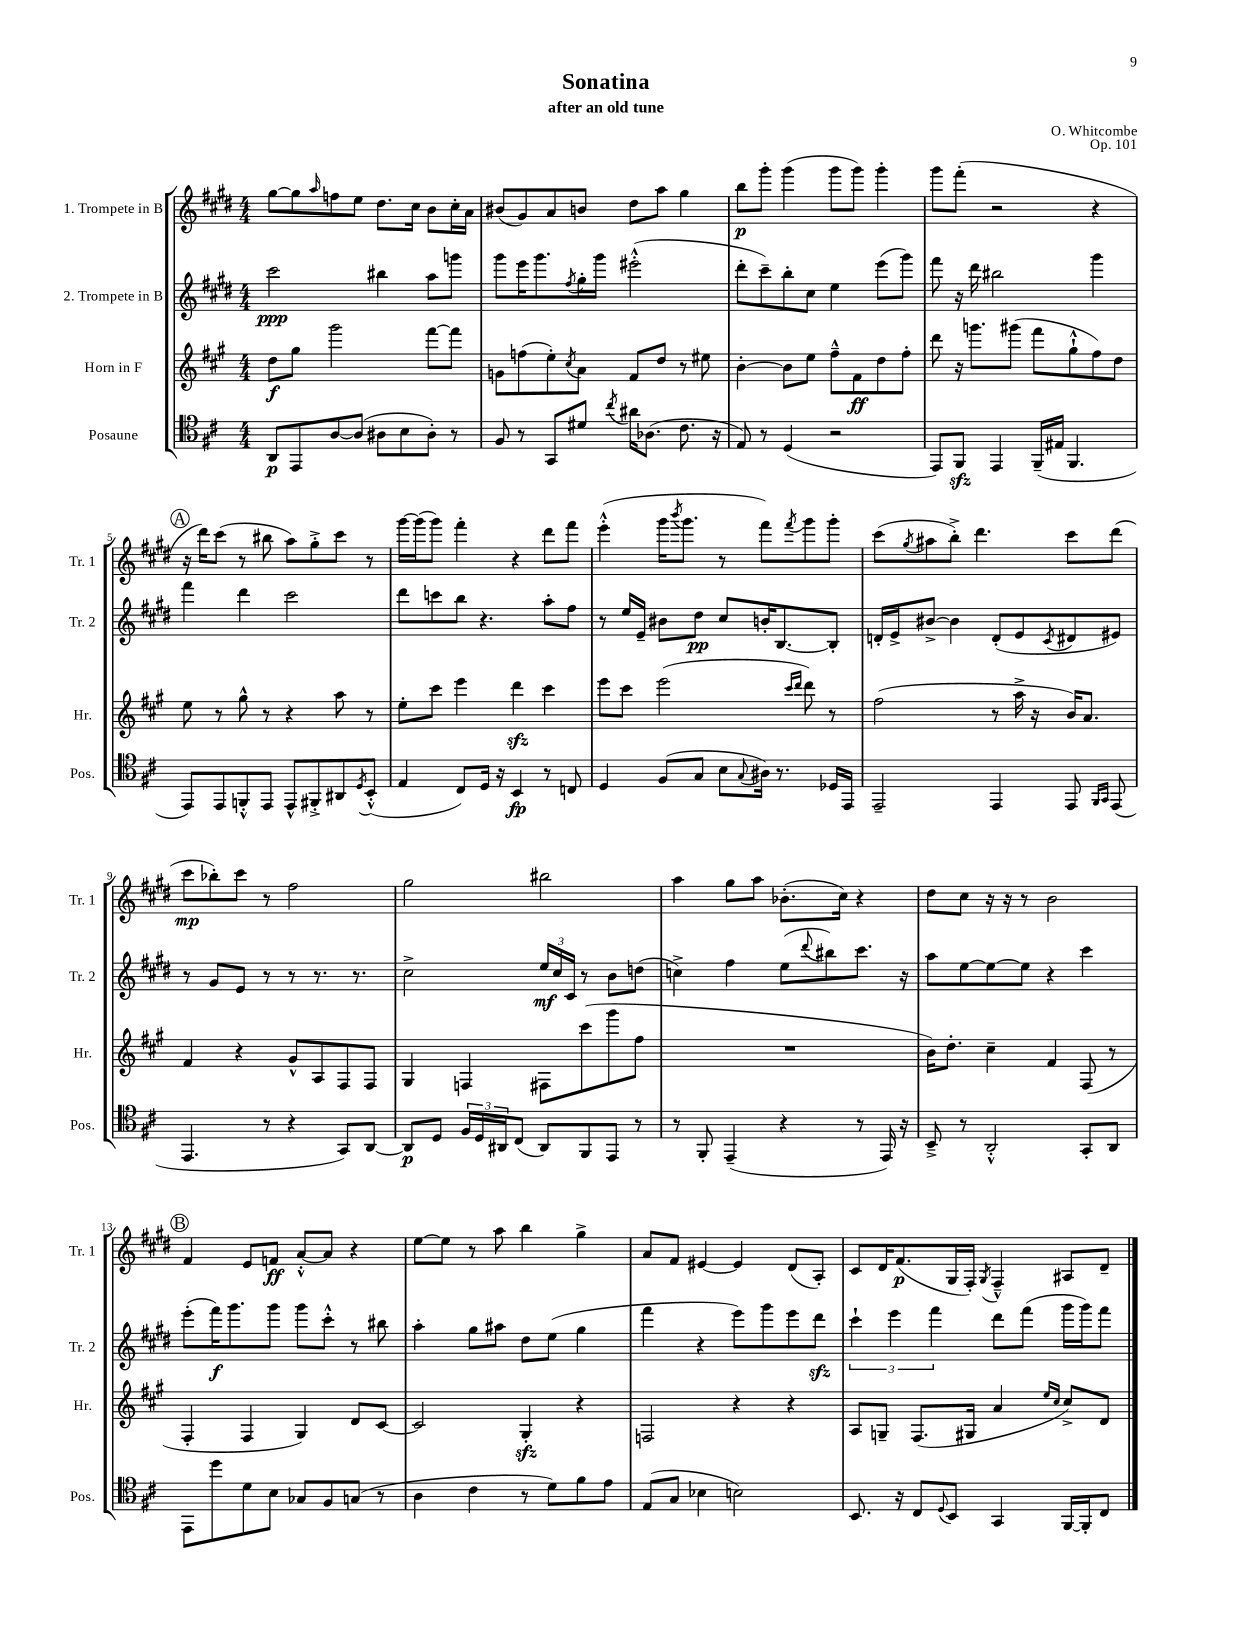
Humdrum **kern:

**kern	**dynam	**kern	**dynam	**kern	**dynam	**kern	**dynam
*part4	*part4	*part3	*part3	*part2	*part2	*part1	*part1
*staff4	*staff4	*staff3	*staff3	*staff2	*staff2	*staff1	*staff1
*I"Posaune	*	*I"Horn in F	*	*I"2. Trompete in B	*	*I"1. Trompete in B	*
*I'Pos.	*	*I'Hr.	*	*I'Tr. 2	*	*I'Tr. 1	*
*clefC4	*	*clefG2	*	*clefG2	*	*clefG2	*
*k[f#c#]	*	*k[f#c#g#]	*	*k[f#c#g#d#]	*	*k[f#c#g#d#]	*
*M4/4	*	*M4/4	*	*M4/4	*	*M4/4	*
=1	=1	=1	=1	=1	=1	=1	=1
8AA/L	p	8dd\L	f	2ccc#\	ppp	[8gg#\L	.
8EE/	.	8gg#\J	.	.	.	8gg#\]	.
.	.	.	.	.	.	16qqaa/	.
[8A/	.	2ggg#\	.	.	.	8ffn\	.
(8A/J]	.	.	.	.	.	8ee\J	.
8A#X\L	.	.	.	4bb#X\	.	8.dd#\L	.
8B\	.	.	.	.	.	.	.
.	.	.	.	.	.	16cc#\Jk	.
8A#'\J)	.	[8fff#\L	.	8aa\L	.	8b\L	.
8r	.	8fff#\J]	.	8gggn\J	.	16cc#'\L	.
.	.	.	.	.	.	16a\JJ	.
=2	=2	=2	=2	=2	=2	=2	=2
8F#/	.	8gn\L	.	8ggg#\L	.	(8b#X/L	.
8r	.	(8ffn\	.	16eee\K	.	8g#/)	.
.	.	.	.	8.ggg#\	.	.	.
8GG/L	.	8ee'\)	.	.	.	8a/	.
.	.	8qcc#/	.	8qff#/	.	.	.
8d#X/J	.	8a\J	.	16gg#'\L	.	8bn/J	.
.	.	.	.	16ggg#\JJ	.	.	.
8qcc#/	.	.	.	.	.	.	.
16a#X\KL	.	8f#/L	.	(2eee#X'^^\	.	8dd#\L	.
(8.A-X\J	.	.	.	.	.	.	.
.	.	8dd/J	.	.	.	8aa\J	.
8.c#\	.	8r	.	.	.	4gg#\	.
.	.	8ee#X\	.	.	.	.	.
16r	.	.	.	.	.	.	.
=3	=3	=3	=3	=3	=3	=3	=3
8E/)	.	[4b'\	.	8ddd#'\L	.	8bb\L	p
8r	.	.	.	8ccc#~\)	.	8ggg#'\J	.
(4D/	.	8b\L]	.	8bb'\	.	(4ggg#\	.
.	.	8ee\J	.	8cc#\J	.	.	.
2r	.	8ff#~^^\L	.	4ee\	.	8ggg#\L	.
.	.	8f#\	ff	.	.	8ggg#\J)	.
.	.	8dd\	.	(8eee\L	.	4ggg#'\	.
.	.	8ff#'\J	.	8ggg#\J)	.	.	.
=4	=4	=4	=4	=4	=4	=4	=4
8EE/L)	.	8ddd\	.	8fff#\	.	8ggg#\L	.
8FF#zz/J	.	16r	.	16r	.	(8fff#'\J	.
.	.	8.gggn\L	.	16ddd#\	.	.	.
4EE/	.	.	.	2bb#X\	.	2r	.
.	.	(8ggg#X\J	.	.	.	.	.
(16FF#~/LL	.	8fff#\L	.	.	.	.	.
16E#X/JJ	.	.	.	.	.	.	.
4.FF#/	.	8gg#`^^\	.	.	.	.	.
.	.	8ff#\)	.	4ggg#\	.	4r	.
.	.	8dd\J	.	.	.	.	.
!!LO:LB:g=z
!!LO:REH:place=s1:t=A
=5	=5	=5	=5	=5	=5	=5	=5
8EE/L)	.	8ee\	.	4fff#\	.	16r	.
.	.	.	.	.	.	16ddd#\KL)	.
8EE/	.	8r	.	.	.	(8ccc#\J	.
8FFn'^^/	.	8gg#^^\	.	4ddd#\	.	8r	.
8EE/J	.	8r	.	.	.	8bb#X\	.
8EE^^/L	.	4r	.	2ccc#\	.	8aa\L)	.
8FF#X'^/	.	.	.	.	.	8gg#'^\	.
8AA#X/	.	8aa\	.	.	.	8ccc#\J	.
8qD/	.	.	.	.	.	.	.
(8BB'^^/J	.	8r	.	.	.	8r	.
=6	=6	=6	=6	=6	=6	=6	=6
4E/	.	8ee'\L	.	8ddd#\L	.	[16ggg#\LL	.
.	.	.	.	.	.	(16ggg#\J]	.
.	.	8ccc#\J	.	8cccn\	.	8ggg#\J)	.
8C#/L)	.	4eee\	.	8bb\J	.	4fff#'\	.
16D/Jk	.	.	.	4.r	.	.	.
16r	.	.	.	.	.	.	.
4BB/	fp	4dddzz\	.	.	.	4r	.
8r	.	4ccc#\	.	8aa'\L	.	8ddd#\L	.
8Cn/	.	.	.	8ff#\J	.	8fff#\J	.
=7	=7	=7	=7	=7	=7	=7	=7
4D/	.	8eee\L	.	8r	.	(4eee'^^\	.
.	.	8ccc#\J	.	16ee/LL	.	.	.
.	.	.	.	16e~/JJ	.	.	.
(8F#/L	.	(2eee\	.	8b#X\L	.	16ggg#\KL	.
.	.	.	.	.	.	8qbbb/	.
.	.	.	.	.	.	8.ggg#\J	.
8G/J	.	.	.	8dd#\J	pp	.	.
8B\L	.	.	.	8cc#/L	.	8r	.
8qqG/	.	.	.	.	.	.	.
16A#X\Jk)	.	.	.	16bn'/K	.	8fff#\L)	.
8.r	.	.	.	[8.B/	.	.	.
.	.	16qqccc#/LL	.	.	.	.	.
.	.	16qqddd/JJ	.	.	.	8qfff#/	.
.	.	8ddd\)	.	.	.	8ggg#\	.
16D-X/LL	.	8r	.	8B'/J]	.	8ggg#'\J	.
16EE/JJ	.	.	.	.	.	.	.
=8	=8	=8	=8	=8	=8	=8	=8
2EE~/	.	(2ff#\	.	16dn'/LL	.	(8ccc#\L	.
.	.	.	.	16e^/J	.	.	.
.	.	.	.	.	.	8qgg#/	.
.	.	.	.	[8b#X^/J	.	8aa#X\	.
.	.	.	.	4b#\]	.	8bb'^\J)	.
.	.	.	.	.	.	4.ddd#\	.
4EE/	.	8r	.	(8d'/L	.	.	.
.	.	16aa^\	.	8e/	.	.	.
.	.	16r	.	.	.	.	.
.	.	.	.	8qc#/	.	.	.
8EE/	.	16b/KL)	.	8d#X/	.	8ccc#\L	.
.	.	8.a/J	.	.	.	.	.
16qqFF#/LL	.	.	.	.	.	.	.
16qqGG/JJ	.	.	.	.	.	.	.
(8EE/	.	.	.	8e#X/J)	.	(8ddd#\J	.
!!LO:LB:g=z
=9	=9	=9	=9	=9	=9	=9	=9
4.EE/	.	4f#/	.	8r	.	8ccc#\L	mp
.	.	.	.	8g#/L	.	8bb-X'\)	.
.	.	4r	.	8e/J	.	8ccc#\J	.
8r	.	.	.	8r	.	8r	.
4r	.	8g#^^/L	.	8r	.	2ff#\	.
.	.	8A/	.	8.r	.	.	.
8GG/L)	.	8F#/	.	.	.	.	.
.	.	.	.	8.r	.	.	.
[8AA/J	.	8F#/J	.	.	.	.	.
=10	=10	=10	=10	=10	=10	=10	=10
8AA/L]	p	4G#/	.	2cc#^\	.	2gg#\	.
8D/J	.	.	.	.	.	.	.
24F#/LL	.	4Fn/	.	.	.	.	.
24D/	.	.	.	.	.	.	.
24AA#X/J	.	.	.	.	.	.	.
(8C#/J	.	.	.	.	.	.	.
8AA#/L)	.	8F#X\L	.	24ee/LL	mf	2bb#X\	.
.	.	.	.	24cc#/	.	.	.
.	.	.	.	24c#/JJ	.	.	.
8FF#/	.	(8ccc#\	.	8r	.	.	.
8EE/J	.	8ggg#\	.	8b\L	.	.	.
8r	.	8ff#\J	.	(8ddn\J	.	.	.
=11	=11	=11	=11	=11	=11	=11	=11
8r	.	1r	.	4ccn^\)	.	4aa\	.
8FF#'/	.	.	.	.	.	.	.
(4EE~/	.	.	.	4ff#\	.	8gg#\L	.
.	.	.	.	.	.	8aa\J	.
4r	.	.	.	(8ee\L	.	(8.b-X'\L	.
.	.	.	.	8qqddd#/	.	.	.
.	.	.	.	8bb#X\)	.	.	.
.	.	.	.	.	.	16cc#\Jk)	.
8r	.	.	.	8.ccc#\J	.	4r	.
16EE/)	.	.	.	.	.	.	.
16r	.	.	.	16r	.	.	.
=12	=12	=12	=12	=12	=12	=12	=12
8BB~^/	.	16b\KL)	.	8aa\L	.	8dd#\L	.
.	.	8.dd'\J	.	.	.	.	.
8r	.	.	.	[8ee\	.	8cc#\J	.
2AA'^^/	.	4cc#~\	.	8ee\_	.	16r	.
.	.	.	.	.	.	16r	.
.	.	.	.	8ee\J]	.	8r	.
.	.	4f#/	.	4r	.	2b\	.
8GG'/L	.	(8F#/	.	4ccc#\	.	.	.
8AA/J	.	8r	.	.	.	.	.
!!LO:LB:g=z
!!LO:REH:place=s1:t=B
=13	=13	=13	=13	=13	=13	=13	=13
8EE\L	.	4F#'/	.	(8eee'\L	.	4f#/	.
8dd\	.	.	.	16fff#\K)	f	.	.
.	.	.	.	8.ggg#\	.	.	.
8d\	.	4F#/	.	.	.	8e/L	.
8B\J	.	.	.	8ggg#\J	.	8fn/J	ff
8G-X/L	.	4G#/)	.	8ggg#\L	.	[8a'^^/L	.
8F#/	.	.	.	8ccc#'^^\J	.	8a/J]	.
(8Gn/J	.	8d/L	.	8r	.	4r	.
8r	.	[8c#/J	.	8bb#X\	.	.	.
=14	=14	=14	=14	=14	=14	=14	=14
4A\	.	2c#/]	.	4aa'\	.	[8ee\L	.
.	.	.	.	.	.	8ee\J]	.
4c#\	.	.	.	8gg#\L	.	8r	.
.	.	.	.	8aa#X\J	.	8aa\	.
8r	.	4G#zz'/	.	8dd#\L	.	4bb\	.
8d\L)	.	.	.	(8ee\J	.	.	.
8f#\	.	4r	.	4gg#\	.	4gg#^\	.
8e\J	.	.	.	.	.	.	.
=15	=15	=15	=15	=15	=15	=15	=15
(8E/L	.	2Fn/	.	4fff#\	.	8a/L	.
8G/J	.	.	.	.	.	8f#/J	.
4B-X\	.	.	.	4r	.	[4e#X/	.
2Bn\)	.	4r	.	8eee\L)	.	4e#/]	.
.	.	.	.	8ggg#\	.	.	.
.	.	4r	.	8eee\	.	(8d#/L	.
.	.	.	.	8ddd#zz\J	.	8A'/J)	.
=16	=16	=16	=16	=16	=16	=16	=16
8.BB/	.	8A/L	.	6ccc#`\	.	8c#/L	.
.	.	8Gn~/J	.	.	.	16d#/K	.
.	.	.	.	6eee\	.	.	.
16r	.	.	.	.	.	(8.f#/	p
8C#/L	.	(8.F#/L	.	.	.	.	.
.	.	.	.	6fff#\	.	.	.
8qqD/	.	.	.	.	.	.	.
8BB/J	.	.	.	.	.	16G#/L	.
.	.	16G#X/Jk	.	.	.	16F#'/JJ)	.
.	.	.	.	.	.	8qG#/	.
4GG/	.	4a/	.	8ddd#\L	.	4F#~^^/	.
.	.	.	.	(8fff#\J	.	.	.
.	.	16qqee/LL	.	.	.	.	.
.	.	16qqcc#/JJ	.	.	.	.	.
[16FF#/LL	.	8cc#^/L)	.	16ggg#\LL	.	8A#X/L	.
16FF#'/J]	.	.	.	16ggg#\J)	.	.	.
8C#/J	.	8d/J	.	8fff#\J	.	8d#~/J	.
==	==	==	==	==	==	==	==
*-	*-	*-	*-	*-	*-	*-	*-
